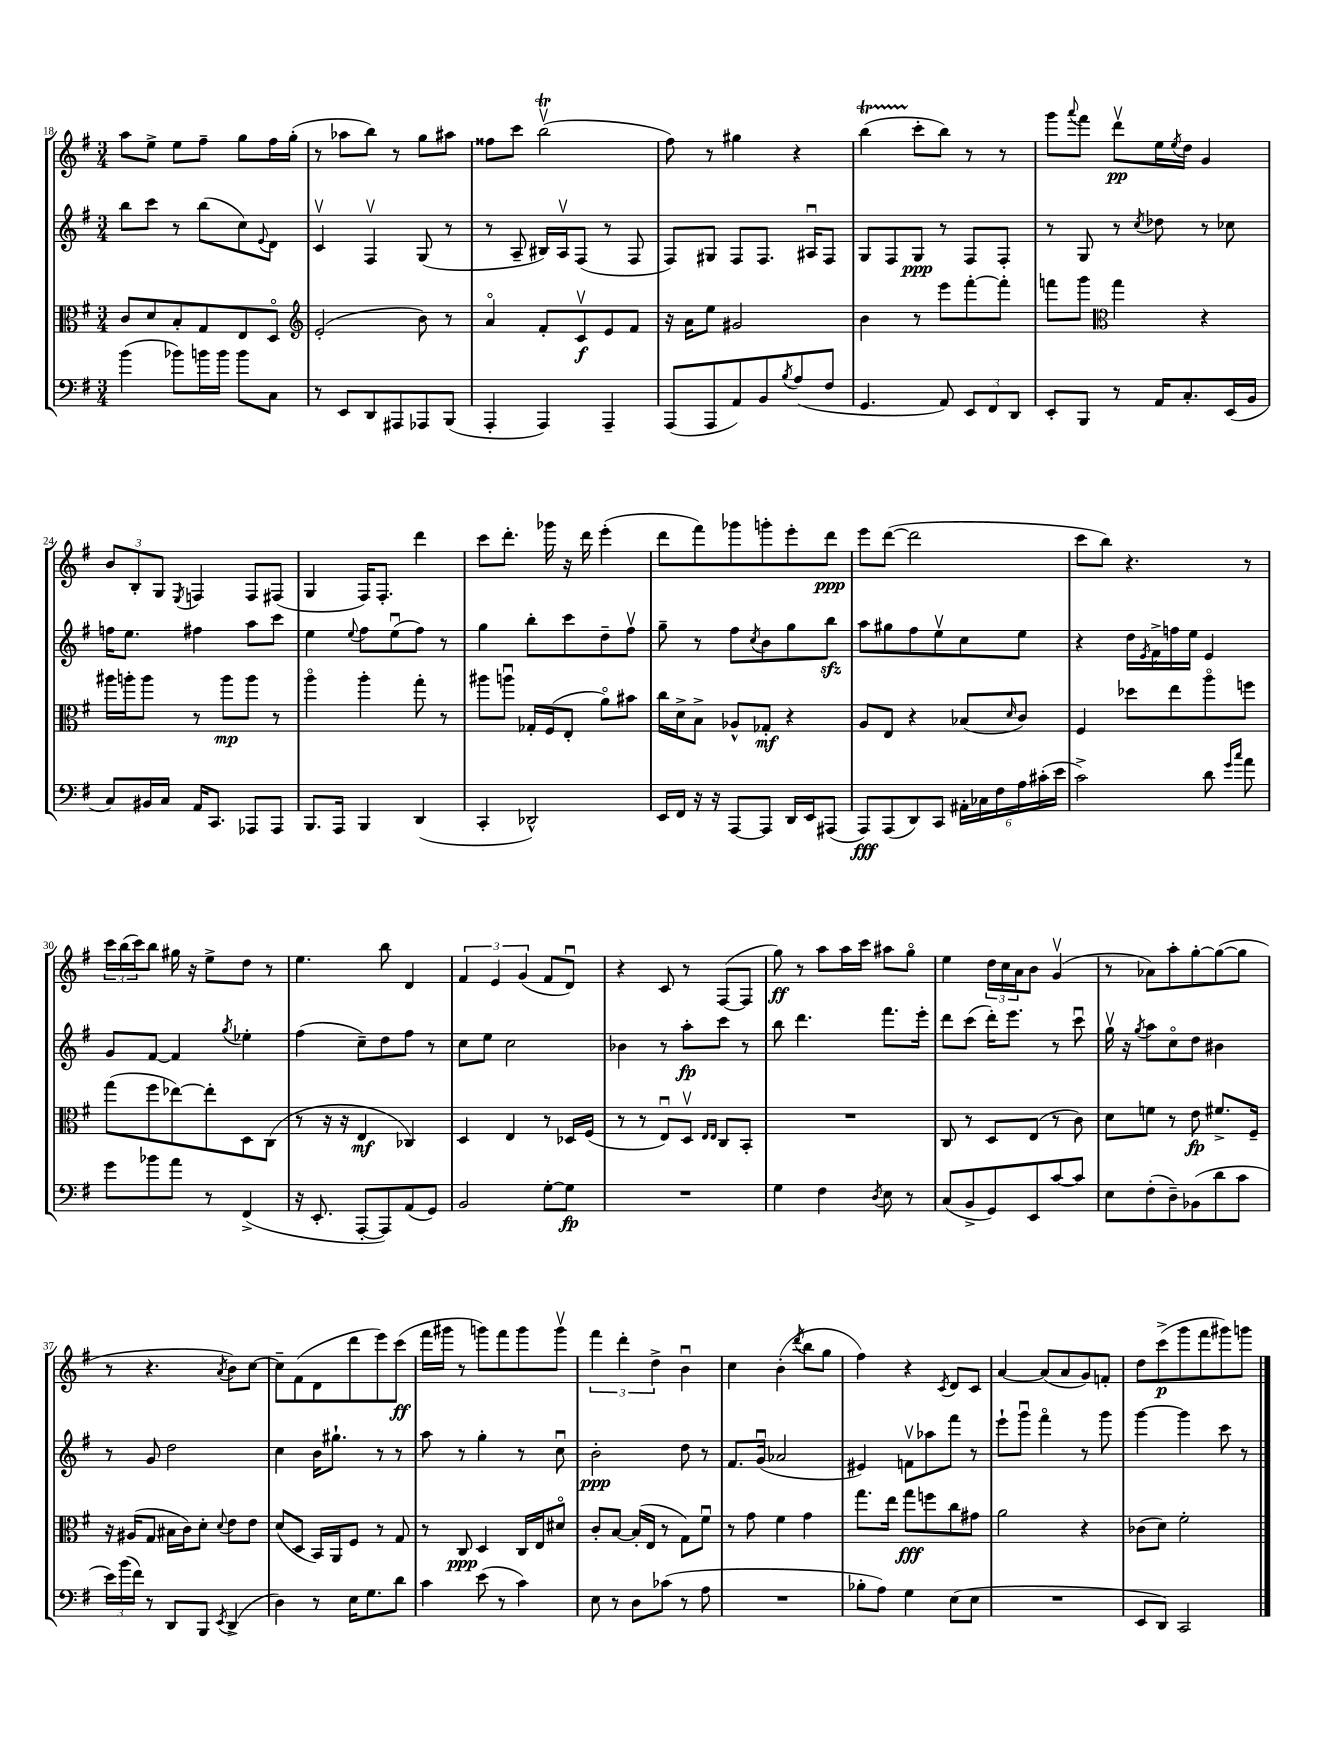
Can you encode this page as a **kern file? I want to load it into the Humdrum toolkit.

**kern	**kern	**kern	**kern
*staff4	*staff3	*staff2	*staff1
*clefF4	*clefC3	*clefG2	*clefG2
*k[f#]	*k[f#]	*k[f#]	*k[f#]
*M3/4	*M3/4	*M3/4	*M3/4
(4b	8c	8bb	8aa
.	8d	8ccc	8ee^
8b-)	8B'	8r	8ee
16b	8G	(8bb	8ff#~
16b	.	.	.
8b	8E	8cc)	8gg
.	.	8qqe	.
8C	8Do	8d	16ff#
.	.	.	(16gg'
=	=	=	=
*	*clefG2	*	*
8r	(2e'	4cv	8r
8EE	.	.	8aa-
8DD	.	4F#v	8bb)
8AAA#	.	.	8r
8AAA-	8b)	(8G	8gg
(8BBB	8r	8r	8aa#
=	=	=	=
4AAA'	4ao	8r	8ff##
.	.	8A~	8ccc
4AAA)	8f#'	16B#)	(2bbv
.	.	16Av	.
.	8cv	(8F#	.
4AAA~	8e	8r	.
.	8f#	8F#	.
=	=	=	=
(8AAA	16r	8F#)	8ff#)
.	16a	.	.
8AAA	8ee	8G#	8r
8AA)	2g#	8F#	4gg#
8BB	.	8.F#	.
8qB	.	.	.
(8A	.	.	4r
.	.	16A#u	.
8F#	.	8F#	.
=	=	=	=
4.GG	4b	8G	(4bb
.	.	8F#	.
.	8r	8G	8ccc'
8AA)	8eee	8r	8bb)
12EE	[8fff#'	8F#	8r
12FF#	.	.	.
.	8fff#']	8F#'	8r
12DD	.	.	.
=	=	=	=
8EE'	8fff	8r	8ggg
.	.	.	8qqaaa
8BBB	8ggg	8G	8fff#
*	*clefC3	*	*
8r	4gg	8r	8dddv
.	.	8qcc	.
16AA	.	8dd-	16ee
.	.	.	8qee
8.C'	.	.	16dd
.	4r	8r	4g
(16EE	.	8cc-	.
16BB	.	.	.
=	=	=	=
8C)	16aa#	16ff	12b
.	16aa'	8.ee	.
.	.	.	12B'
16BB#	8aa	.	.
.	.	.	12G
16C	.	.	.
.	.	.	8qE
16AA	8r	4ff#	4F
8.CC	.	.	.
.	8aa	.	.
8AAA-	8aa	8aa	8F
8AAA-	8r	8ccc	(8F#
=	=	=	=
8.BBB	4aao	4ee	4G
16AAA	.	.	.
.	.	8qqee	.
4BBB	4aa'	8ff#	16F#)
.	.	.	8.F#'
.	.	(8eeu	.
(4DD	8gg'	8ff#)	4ddd
.	8r	8r	.
=	=	=	=
4CC'	8aa#	4gg	8ccc
.	8aau	.	8.ddd'
2DD-^^)	16G-'	8bb'	.
.	(16F#	.	16ggg-
.	8E'	8ccc	16r
.	.	.	16ddd
.	8ao)	8dd~	(4eee'
.	8b#	8ff#v	.
=	=	=	=
16EE	16cc	8gg~	8ddd
16FF#	16d^	.	.
16r	8B^	8r	8fff#)
16r	.	.	.
[8AAA	8A-^^	8ff#	8ggg-
.	.	8qcc	.
8AAA]	8G-'	8b	8ggg'
16DD	4r	8gg	8eee'
16EE	.	.	.
(8AAA#	.	8bb	8ddd
=	=	=	=
8AAA)	8A	8aa	8eee
(8AAA	8E	8gg#	([8ddd
8DD)	4r	8ff#	2ddd]
8CC	.	8eev	.
24AA#'	(8B-	8cc	.
24C-	.	.	.
24F#	.	.	.
.	16qqd	.	.
24A	8c)	8ee	.
(24c#'	.	.	.
24e	.	.	.
=	=	=	=
2c^)	4F#	4r	8ccc
.	.	.	8bb)
.	8dd-	16dd	4.r
.	.	8qe	.
.	.	16f#^	.
.	8ee	16ff	.
.	.	16ee	.
8d	8aao	4e	.
16qqg	.	.	.
16qqcc	.	.	.
8a	8ff	.	8r
=	=	=	=
8g	(8gg	8g	24ccc
.	.	.	(24bb
.	.	.	24ccc)
8b-	8ff#	[8f#	8bb
8a	[8ee-)	4f#]	16gg#
.	.	.	16r
8r	8ee-']	.	8ee^
.	.	8qgg	.
(4FF#^	8D	4ee-'	8dd
.	(8C	.	8r
=	=	=	=
16r	8r	(4ff#	4.ee
8.EE'	.	.	.
.	16r	.	.
.	16r	.	.
[8AAA'	4E	8cc~)	.
8AAA])	.	8dd	8bb
(8AA	4C-)	8ff#	4d
8GG)	.	8r	.
=	=	=	=
2BB	4D	8cc	6f#
.	.	8ee	.
.	.	.	6e
.	4E	2cc	.
.	.	.	(6g
[8G'	8r	.	8f#
8G]	16D-	.	8du)
.	(16F#	.	.
=	=	=	=
2.r	8r	4b-	4r
.	8r	.	.
.	8Eu)	8r	8c
.	8Dv	8aa'	8r
.	16qqE	.	.
.	16qqE	.	.
.	8C	8ccc	([8F#
.	8BB'	8r	8F#]
=	=	=	=
4G	2.r	8bb	8gg)
.	.	4.ddd	8r
4F#	.	.	8aa
.	.	.	16aa
.	.	.	16ccc
8qD	.	.	.
8E	.	8.fff#	8aa#
8r	.	.	8ggo
.	.	16eee'	.
=	=	=	=
(8C	8C	8ddd	4ee
8BB^	8r	(8ccc	.
8GG)	8D	16ddd')	24dd
.	.	.	24cc
.	.	8.eee	.
.	.	.	24a
8EE	(8E	.	8b
[8c	8r	8r	(4gv
8c]	8c)	8cccu	.
=	=	=	=
8E	8d	16ggv	8r
.	.	16r	.
.	.	8qgg	.
(8F#'	8f	8aa	8a-)
8D~)	8r	8cco	8aa'
(8BB-	8e	8dd	[8gg'
8d	8.f#^	4b#	(8gg_
8c	.	.	8gg]
.	16F#~	.	.
=	=	=	=
24e)	16r	8r	8r
(24b	.	.	.
.	(16A#	.	.
24f#)	.	.	.
8r	8G	8g	4.r
8DD	16B#	2dd	.
.	16c)	.	.
8BBB	8d'	.	.
8qEE	8qqd	.	8qa
(4DD^	8e	.	8b)
.	8e	.	[8cc
=	=	=	=
4D)	(8d	4cc	8cc~]
.	8D	.	(8f#
8r	16BB)	16b	8d
.	16AA	8.gg#`	.
16E	8F#	.	8ddd
8.G	.	.	.
.	8r	8r	8eee)
8d	8G	8r	(8ccc
=	=	=	=
4c	8r	8aa	16fff#
.	.	.	16ggg#
.	8C	8r	8r
(8e	4D	4gg'	8ggg)
8r	.	.	8fff#
4c)	16C	8r	8ggg
.	16E	.	.
.	8d#o	8ccu	8gggv
=	=	=	=
8E	8c'	2b'	6fff#
8r	[8B	.	.
.	.	.	6ddd'
8D	(16B']	.	.
.	16E	.	.
.	.	.	6dd^
(8c-	8r	.	.
8r	8G)	8dd	4bu
8A	8f#u	8r	.
=	=	=	=
2.r	8r	8.f#	4cc
.	8g	.	.
.	.	(16gu	.
.	4f#	2a-	(4b'
.	.	.	8qddd
.	4g	.	8bb
.	.	.	8gg
=	=	=	=
8B-'	8.gg	4e#)	4ff#)
8A)	.	.	.
.	16ee	.	.
4G	8gg	8fv	4r
.	8ff	8aa-	.
.	.	.	8qc
(8E	8cc	8fff#	8d
8E	8g#	8r	8c
=	=	=	=
2.r	2a	8eee`	[4a
.	.	8gggu	.
.	.	4fff#o	(8a]
.	.	.	8a
.	4r	8r	8g)
.	.	8ggg	8f'
=	=	=	=
8EE	(8c-	[4ggg	8dd
8DD)	8d)	.	(8ccc^
2CC	2f#'	4ggg]	8ggg
.	.	.	8fff#
.	.	8ccc	8ggg#)
.	.	8r	8ggg
==	==	==	==
*-	*-	*-	*-
